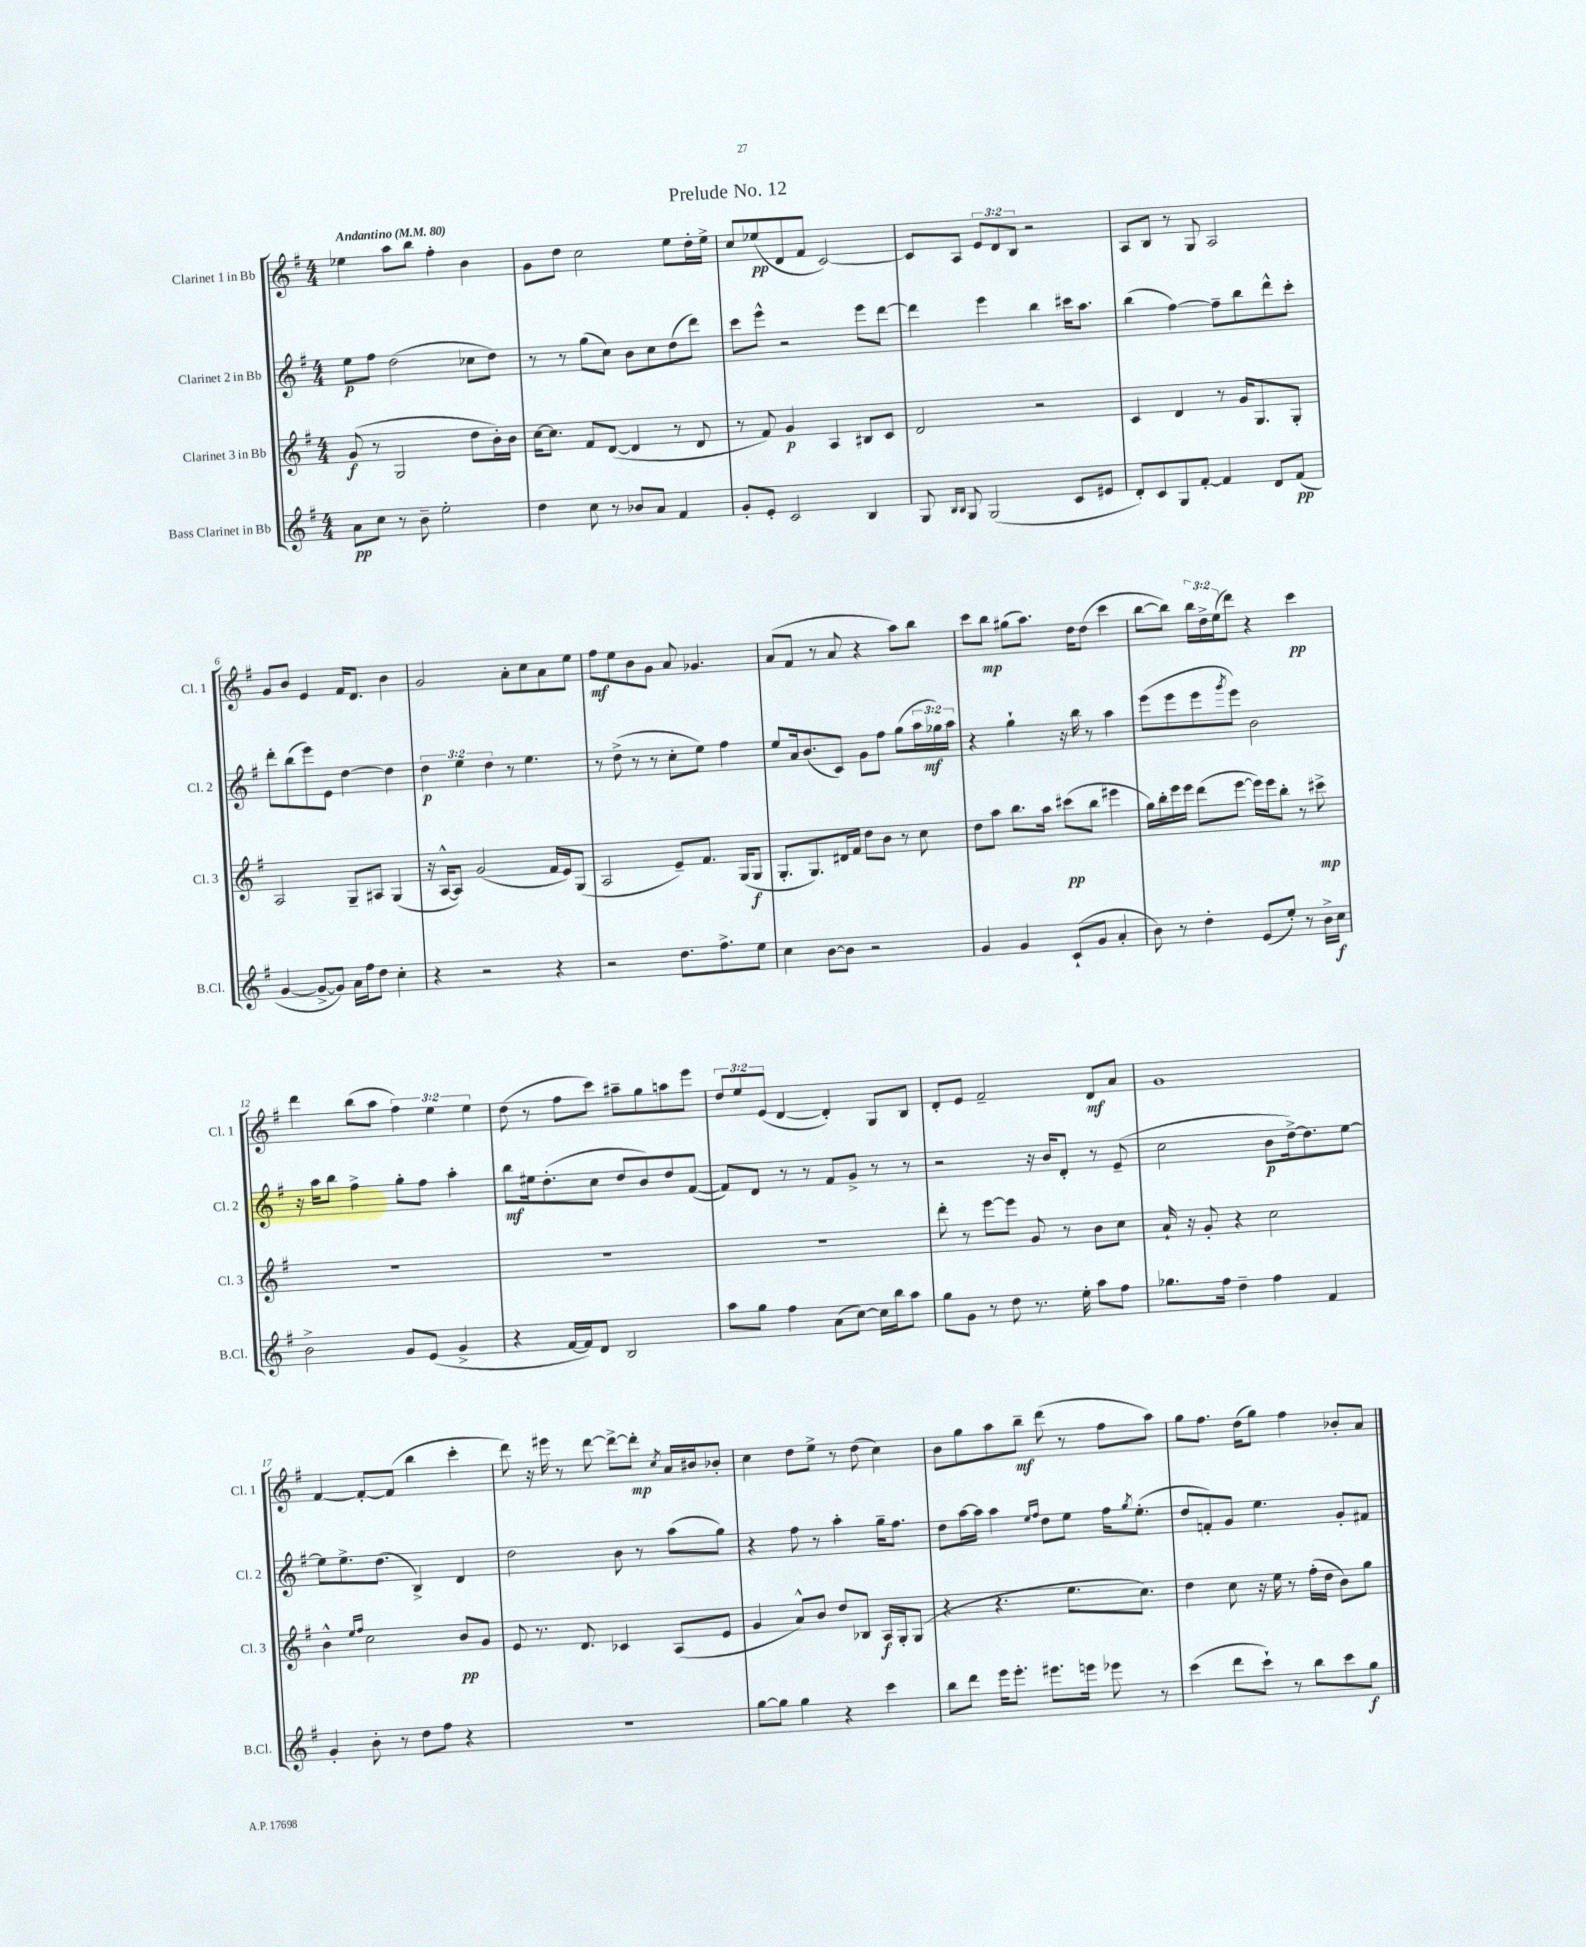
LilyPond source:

\header { title = "Prelude No. 12" }
<<
\new StaffGroup <<
\new Staff = "s0" \with { instrumentName = "Clarinet 1 in Bb" shortInstrumentName = "Cl. 1" } {
    \clef treble \key g \major \numericTimeSignature \time 4/4 \override Staff.TupletNumber.text = #tuplet-number::calc-fraction-text \tempo "Andantino" 4 = 80
    ees''4 a''8 b''8 fis''4-. b'4 |
    g'8 d''8 c''2 e''8 d''16-. e''16-> |
    c''8 ees''8\pp( d'8 fis'8 c'2~) |
    c'8 a8 \tuplet 3/2 { e'8 d'8 b8 } r2 |
    a8 b8 r8 g8 a2 |
    g'8 b'8 e'4 fis'16 d'8. b'4 |
    g'2 a'8-. c''8 a'8 e''8 |
    fis''8\mf e''8 b'8 g'8 a'8 ges'4. |
    a'8( fis'8 r8 a'8 r4 a''8) b''8 |
    c'''8 b''8\mp gis''8( a''8.) d''16 d''8( c'''4 |
    b''8~ b''8) \tuplet 3/2 { b''16 d''16-> e''16( } d'''8) r4 c'''4\pp |
    d'''4 b''8( a''8 \tuplet 3/2 { fis''4) e''4 e''4 } |
    d''8( r8 fis''8 c'''8) ais''8-- g''8 a''8 e'''8 |
    \tuplet 3/2 { d''8 e''8 e'8( } d'4~ d'4-.) g8 b8 |
    d'8-. e'8 fis'2-- d'8\mf a'8 |
    g'1 |
    fis'4~ fis'8~-. fis'8( b''4 c'''4-. |
    d'''8) r16 eis'''16 r8 d'''8~ d'''8~-> d'''8-.\mp \acciaccatura { c''8 } a'16 bis'16 bes'8-. |
    c''4 d''8 e''8-> r8 d''8( c''4) |
    b'8 g''8 a''8 b''8--\mf d'''8( r8 fis''8 a''8) |
    g''8 fis''8. d''16( g''8) fis''4 bes'8-. a'8 \bar "|." |
}
\new Staff = "s1" \with { instrumentName = "Clarinet 2 in Bb" shortInstrumentName = "Cl. 2" } {
    \clef treble \key g \major \numericTimeSignature \time 4/4 \override Staff.TupletNumber.text = #tuplet-number::calc-fraction-text
    e''8\p fis''8 d''2( ces''8 d''8) |
    r8 r8 g''8( c''8) b'8 c''8 d''8( d'''8) |
    c'''8 e'''8-^ r2 e'''8 d'''8~ |
    d'''4 e'''4 b''4 cis'''16 a''8. |
    b''4( fis''4~) fis''8-- b''8 d'''8-^ c'''8-. |
    d'''8-. b''8( e'''8) e'8 d''4~ d''4 |
    \tuplet 3/2 { d''4\p e''4 d''4 } r8 e''4. |
    r8 d''8->( r8 r8 c''8-. e''8) fis''4 |
    e''8 a'16 b'8.( c'8) g'8 fis''8 g''8( \tuplet 3/2 { a''16 ges''16\mf) a''16 } |
    r4 g''4-! r16 b''16 r8 a''4 |
    e'''8( e'''8 e'''8 \acciaccatura { g'''8 } e'''8) b'2 |
    r16 a''16 b''8 fis''4-> g''8-. fis''8 a''4-. |
    b''8\mf eis''16 d''8.-.( c''8 d''8 b'8) d''8 fis'8~( |
    fis'8) d'8 r8 r8 fis'8 g'8-> r8 r8 |
    r2 r16 b'16 d'8-. r8 e'8--( |
    c''2 b'8\p d''16~->) d''8. e''8~ |
    e''8 e''8.-> d''8.( b4->) d'4 |
    d''2 b'8 r8 a''8( g''8) |
    r4 fis''8 r8 a''4-. g''16-- fis''8. |
    d''8 a''16~ a''16 a''4 \grace { e''16 fis''16 } d''8 e''8 fis''16 \acciaccatura { g''8 } e''8.-.( |
    d''8 f'8-.) g'8 e''4. g'8-. fis'8 \bar "|." |
}
\new Staff = "s2" \with { instrumentName = "Clarinet 3 in Bb" shortInstrumentName = "Cl. 3" } {
    \clef treble \key g \major \numericTimeSignature \time 4/4
    g'8\f( r8 g2 d''8 b'16-.) b'16 |
    c''16~ c''8. fis'8 d'8~( d'4 r8 d'8 |
    r8 fis'8) g'4\p a4 bis8 c'8 |
    d'2 r2 |
    c'4 d'4 r8 g'16 g8. g8-. |
    a2 g8-- ais8 g4( |
    r16 a16~-^ a8) g'2( fis'16 e'16) g8( |
    a2 e'8--) fis'8. g16( g8\f |
    g8.-. g8.) dis'16 fis'16 d''8 b'8 r8 c''8 |
    d''8 a''8 b''8. a''16 cis'''8\pp( b''8 eis'''4 |
    g''16) b''16-. e'''16 e'''16 d'''8( e'''8~ e'''16) e'''16 b''8-. r8 cis'''8->\mp |
    R1 |
    R1 |
    R1 |
    d'''8-. r8 e'''8~ e'''8 g'8 r8 b'8 c''8 |
    a'16-! r16 g'8-. r4 c''2 |
    b'4-^ \grace { e''16 fis''16 } c''2 b'8\pp g'8 |
    e'8 r8. d'8. ces'4 a8( e'8 |
    g'4 a'8-^) b'8 d''8 bes8 a16\f g16-. g8( |
    r4 r4. e''8. c''8.) |
    d''4 c''8 r16 e''16 r8 fis''16-.( d''16 b'8) g''8 \bar "|." |
}
\new Staff = "s3" \with { instrumentName = "Bass Clarinet in Bb" shortInstrumentName = "B.Cl." } {
    \clef treble \key g \major \numericTimeSignature \time 4/4
    a'8\pp c''8 r8 b'8-- e''2-. |
    d''4 c''8 r8 bes'8 a'8 fis'4 |
    g'8-. e'8-. c'2 b4 |
    g8 \grace { b16 b16 } g8 g2( c'8 eis'8 |
    d'8-.) c'8 g8 fis'8~-. fis'4 d'8 fis'8\pp( |
    g'4~ g'8~-> g'8) a'16 fis''16 d''8 c''4-. |
    r4 r2 r4 |
    r2 d''8. fis''8.-> e''8 |
    c''4 b'8~ b'8 r2 |
    g'4 g'4 c'8-!( g'8 a'4-. |
    b'8) r8 d''4-. e'8( e''8-.) r8 b'16-> c''16\f |
    b'2-> g'8 e'8( g'4-> |
    r4 fis'16~ fis'16) d'8 b2 |
    a''8 g''8 fis''4 a'8( c''8~) c''16 b''16 a''8 |
    g''8 g'8 r8 d''8 r8. e''16-. a''8 fis''8 |
    ges''8. fis''16 d''4-- fis''4 fis'4 |
    g'4-. b'8-. r8 d''8 fis''8 r4 |
    R1 |
    g''8~ g''8 g''4 r4 c'''4 |
    b''8 d'''8 e'''16 e'''8.-. eis'''8. e'''16 ees'''8 r8 |
    c'''4( d'''8 c'''8-!) r8 b''8 c'''8 g''8\f \bar "|." |
}
>>
>>
